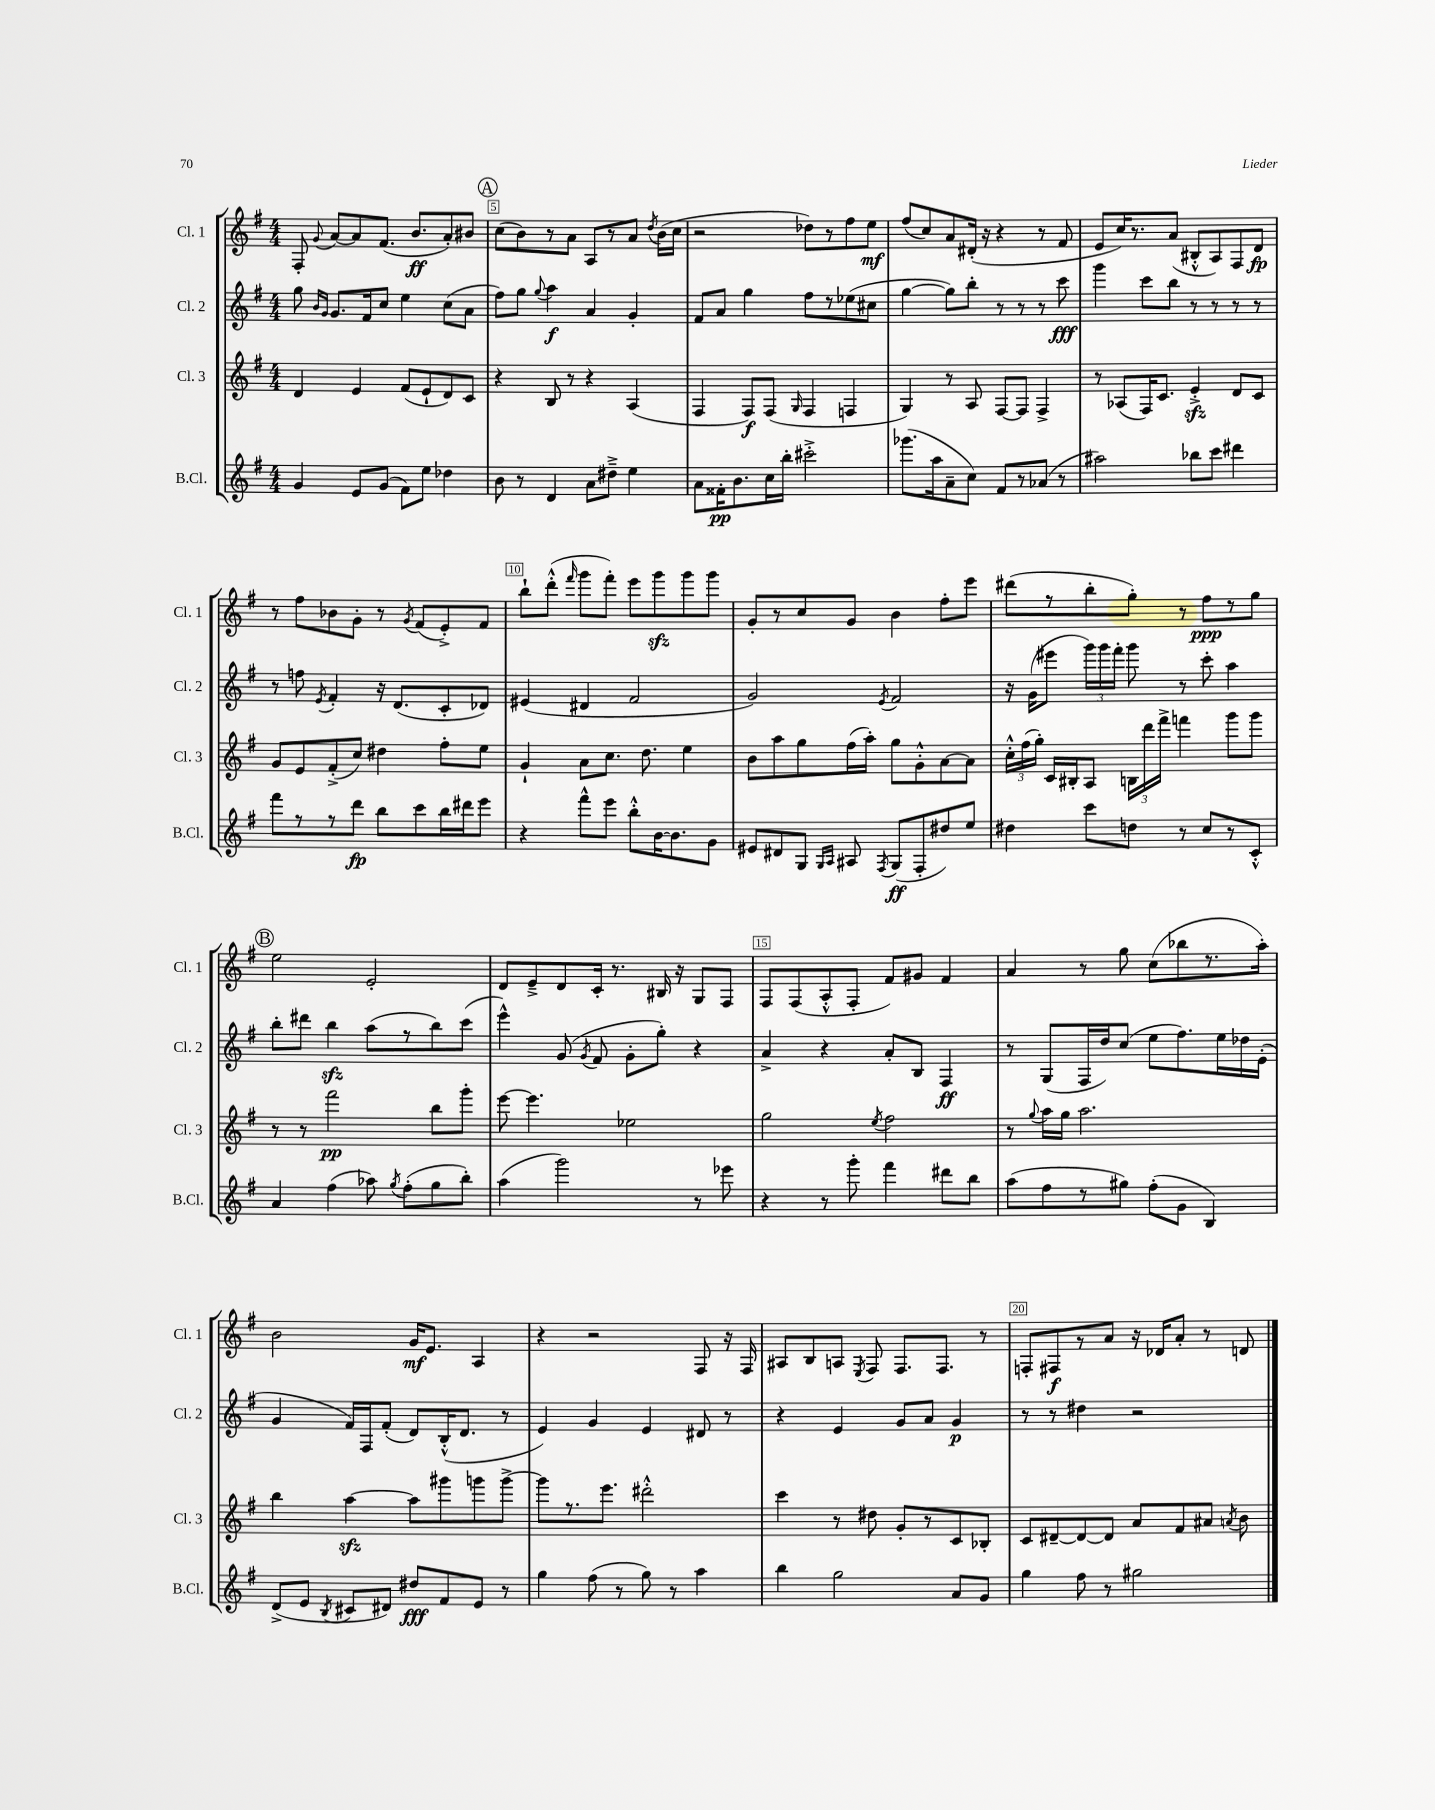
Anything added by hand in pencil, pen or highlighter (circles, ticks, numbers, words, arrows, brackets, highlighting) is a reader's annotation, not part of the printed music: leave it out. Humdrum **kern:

**kern	**kern	**kern	**kern
*staff4	*staff3	*staff2	*staff1
*clefG2	*clefG2	*clefG2	*clefG2
*k[f#]	*k[f#]	*k[f#]	*k[f#]
*M4/4	*M4/4	*M4/4	*M4/4
4g/	4d/	8gg\	8F#'/
.	.	16qqb/LL	.
.	.	16qqg/JJ	8qqg/
.	.	8.g/L	[8a/L
8e/L	4e/	.	8a/]
.	.	16f#/k	.
(8g/J	.	8cc/J	(8.f#/J
8f#\L)	(8f#/L	4ee\	.
.	.	.	8.b/L
8ee\J	8e`/	.	.
4dd-\	8d/)	(8cc\L	8a'/)
.	8c/J	8a\J	8b#/J
=	=	=	=
8b\	4r	8ff#\L)	(8cc\L
8r	.	8gg\J	8b\)
.	.	8qqgg/	.
4d/	8B/	4aa\	8r
.	8r	.	8a\J
8a\L	4r	4a/	8A/L
8dd#~^\J	.	.	8r
4ee\	(4A/	4g'/	8a/J
.	.	.	8qdd/
.	.	.	(16b\LL
.	.	.	16cc\JJ
=	=	=	=
8a\L	4F#/	8f#/L	2r
16f##'\K	.	8a/J	.
8.b\	.	.	.
.	8F#/L)	4gg\	.
16cc\L	(8F#/J	.	.
16bb'\JJ	.	.	.
.	16qqG/	.	.
2ccc#'^\	4F#/	8ff#\L	8dd-\L)
.	.	8r	8r
.	4F/	(8ee-\	8ff#\
.	.	8cc#\J	8ee\J
=	=	=	=
(8.ggg-\L	4G/)	[4gg\	(8ff#/L
.	.	.	8cc/)
16aa\k	.	.	.
8a~\	8r	8gg\]L)	8a/
8cc\J)	8A/	8bb'\J	(16d#'/Jk
.	.	.	16r
8f#/L	[8F#/L	8r	4r
8r	8F#/]J	8r	.
(8a-/J	4F#^/	8r	8r
8r	.	8ccc\	8f#/
=	=	=	=
2aa#\)	8r	4ggg\	8e/L
.	(8A-/L	.	16cc/K)
.	.	.	8.r
.	16F#/K)	8ccc\L	.
.	8.c/J	.	.
.	.	8bb\J	(8a/J
8bb-\L	4e'^/	8r	8B#'^^/L
8ccc\J	.	8r	8A/)
4ddd#\	8d/L	8r	8F#/
.	8c/J	8r	8d/J
=	=	=	=
8fff#\L	8g/L	8r	8r
8r	8e/	8ff\	8ff#\L
.	.	8qe/	.
8r	(8f#'^/	4f#'/	8b-\
8ddd\J	8cc/J)	.	8g'\J
8bb\L	4dd#\	16r	8r
.	.	(8.d/L	.
.	.	.	8qg/
8ccc\	.	.	(8f#/L
16bb\L	8ff#'\L	8c'/	8e'^/)
16ddd#\J	.	.	.
8eee\J	8ee\J	8d-/J)	8f#/J
=	=	=	=
4r	4g`/	(4e#/	8bb`\L
.	.	.	(8ddd'^^\J
.	.	.	16qqfff#/
8fff#^^\L	8a\L	4d#/	8ggg\L
8eee\J	8.cc\J	.	8fff#'\J)
8bb'^^\L	.	2f#/	8eee\L
.	8.dd\	.	.
[16b\K	.	.	8ggg\
8.b\]	.	.	.
.	4ee\	.	8ggg\
8g\J	.	.	8ggg\J
=	=	=	=
8e#/L	8b\L	2g/)	8g'/L
8d#/	8aa\	.	8r
8G/J	8gg\	.	8cc/
16qqG/LL	.	.	.
16qqA/JJ	.	.	.
8A#/	(16ff#\L	.	8g/J
.	16aa'\JJ)	.	.
8qF#/	.	8qe/	.
(8G/L	8gg\L	2f#/	4b\
8F#'/	8g'^^\	.	.
8dd#/)	[8a\	.	8ff#'\L
8ee/J	8a\]J	.	8eee\J
=	=	=	=
4dd#\	24cc'^^\LL	16r	(8ddd#\L
.	(24ff#\	.	.
.	.	(16g\LK	.
.	24gg'\JJ)	.	.
.	16c/LL	8eee#\J	8r
.	16B#'/J	.	.
8ccc\L	8A/J	24ggg\LL)	8bb'\
.	.	24ggg\	.
.	.	24fff#'\JJ	.
8dd\J	24B\LL	8ggg\	8gg'\J)
.	24ddd\	.	.
.	24fff#^\JJ	.	.
8r	4fff\	8r	8r
8cc/L	.	8ccc'\	8ff#\L
8r	8ggg\L	4aa\	8r
8c'^^/J	8ggg\J	.	8gg\J
=	=	=	=
4a/	8r	8bb'\L	2ee\
.	8r	8ddd#\J	.
(4ff#\	2fff#\	4bb\	.
8aa-\)	.	(8aa\L	2e'/
8qgg/	.	.	.
(8ff#'\L	.	8r	.
8gg\	8bb\L	8bb\)	.
8bb'\J)	8ggg'\J	(8ccc\J	.
=	=	=	=
(4aa\	[8eee\	4eee^^\)	8d/L
.	4.eee\]	.	8e~^/
2ggg\)	.	(8g/	8d/
.	.	8qg/	.
.	.	8f#/	16c'/Jk
.	.	.	8.r
.	2ee-\	8g'\L	.
.	.	8gg'\J)	16B#/
.	.	.	16r
8r	.	4r	8G/L
8eee-\	.	.	8F#/J
=	=	=	=
4r	2gg\	4a^/	8F#/L
.	.	.	(8F#/
8r	.	4r	8A'^^/
8ggg'\	.	.	8F#'/J
.	8qee/	.	.
4fff#\	2ff#\	8a'/L	8f#/L)
.	.	8B/J	8g#/J
8ddd#\L	.	4F#/	4f#/
8bb\J	.	.	.
=	=	=	=
(8aa\L	8r	8r	4a/
.	8qqgg/	.	.
8ff#\	16aa\LL	(8G/L	.
.	16gg\JJ	.	.
8r	2.aa\	16F#/L	8r
.	.	16dd/J)	.
8gg#\J)	.	(8cc/J	8gg\
(8ff#'\L	.	8ee\L	(8cc\L
8g\J	.	8.ff#\)	8bb-\
4B/)	.	.	8.r
.	.	16ee\L	.
.	.	16dd-\	.
.	.	(16e'\JJ	16aa'\Jk)
=	=	=	=
(8d^/L	4bb\	4g/	2b\
8e/J	.	.	.
8qB/	.	.	.
8c#/L	[4aa\	16f#/LL)	.
.	.	16F#/J	.
8d#/J)	.	(8f#'/J	.
8dd#/L	8aa\]L	8d/L)	16g/LK
.	.	.	8.e/J
8f#/	8ggg#\	(16B'^^/K	.
.	.	8.d/J	.
8e/J	8ggg\	.	4A/
8r	[8ggg^\J	8r	.
=	=	=	=
4gg\	8ggg\]L	4e/)	4r
.	8.r	.	.
(8ff#\	.	4g/	2r
.	8.eee\J	.	.
8r	.	.	.
8gg\)	2ddd#'^^\	4e/	.
8r	.	.	.
4aa\	.	8d#/	8F#/
.	.	8r	16r
.	.	.	16F#/
=	=	=	=
4bb\	4ccc\	4r	8A#/L
.	.	.	8B/
2gg\	8r	4e/	8A/J
.	.	.	8qE/
.	8dd#\	.	8F#/
.	8g'/L	8g/L	8.F#/L
.	8r	8a/J	.
.	.	.	8.F#/J
8a/L	8c/	4g/	.
8g/J	8B-'/J	.	8r
=	=	=	=
4gg\	8c/L	8r	8F'/L
.	[8d#~/	8r	8F#/
8ff#\	8d#/_	4dd#\	8r
8r	8d#/]J	.	8a/J
2gg#\	8a/L	2r	16r
.	.	.	16d-/LK
.	8f#/	.	8a'/J
.	8a#/J	.	8r
.	8qa/	.	.
.	8b\	.	8d/
==	==	==	==
*-	*-	*-	*-
